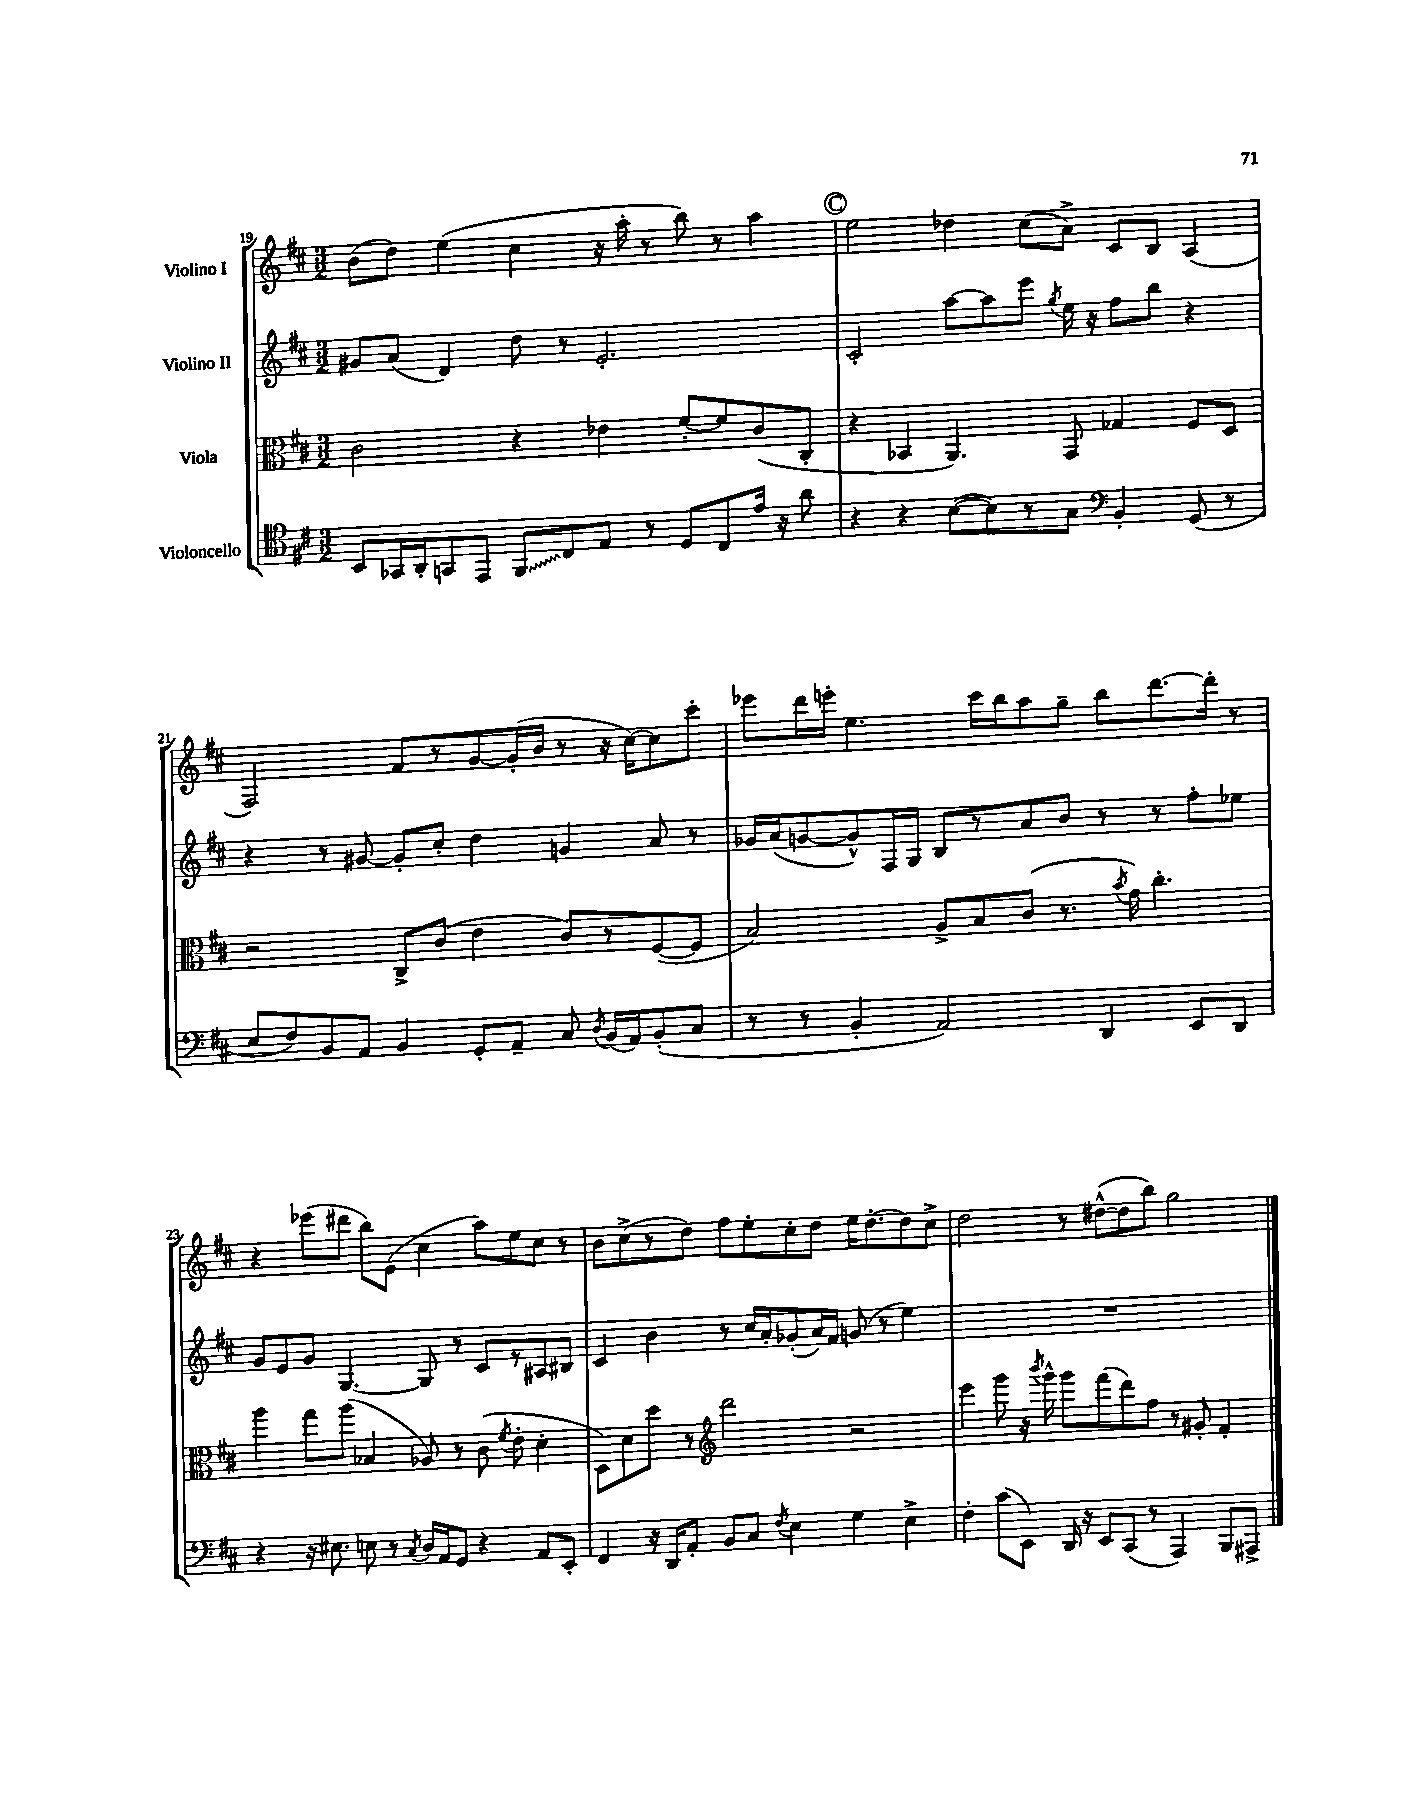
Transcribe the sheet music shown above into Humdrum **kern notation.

**kern	**kern	**kern	**kern
*staff4	*staff3	*staff2	*staff1
*clefC4	*clefC3	*clefG2	*clefG2
*k[f#c#]	*k[f#c#]	*k[f#c#]	*k[f#c#]
*M3/2	*M3/2	*M3/2	*M3/2
8BB/L	2c#\	8g#/L	(8b\L
16GG-/L	.	(8a/J	8dd\J)
16AA'/J	.	.	.
8GG/	.	4d/)	(4ee\
8EE/J	.	.	.
8FF#/L	4r	8dd\	4cc#\
8C#/	.	8r	.
8E/J	4e-\	2.e'/	16r
.	.	.	16aa'\
8r	.	.	8r
8D/L	[8f#'/L	.	8bb\)
8C#/	8f#/]	.	8r
16e/Jk	(8c#/	.	4aa\
16r	.	.	.
8a\	8C#'/J	.	.
=	=	=	=
4r	4r	2c#'/	2ee\
4r	4BB-/	.	.
([8B\L	4.AA/)	[8aa\L	4dd-\
8B\])	.	8aa\]	.
8r	.	8eee\J	(8cc#\L
.	.	8qgg/	.
8G\J	8GG/	16ee\	8a^\J)
.	.	16r	.
*clefF4	*	*	*
4BB'/	4G-/	8ff#\L	8c#/L
.	.	8bb\J	8B/J
(8GG/	8F#/L	4r	(4A/
8r	8D/J	.	.
=	=	=	=
8E/L	2r	4r	2F#/)
8F#/)	.	.	.
8BB/	.	8r	.
8AA/J	.	[8g#/	.
4BB/	8C#^/L	8g#'/]L	8f#/L
.	(8c#/J	8cc#'/J	8r
8GG'/L	4e\	4dd\	[8g/
8AA~/J	.	.	(16g'/]L
.	.	.	16b/JJ
8C#/	8c#/L)	4g/	8r
8qD/	.	.	.
(16BB/LL	8r	.	16r
16AA/J)	.	.	[16cc#\LK)
(8BB'/	([8F#/	8a/	8cc#\]
8C#/J	8F#/]J	8r	8ccc#'\J
=	=	=	=
8r	2B/)	16g-/LL	8eee-\L
.	.	(16a/J	.
8r	.	[8g/	16ddd\L
.	.	.	16eee'\JJ
4BB'/	.	8g^^/])	4.ee\
.	.	16F#/L	.
.	.	16G/JJ	.
2AA/)	8A^/L	8B/L	.
.	8B/	8r	16ccc#\LL
.	.	.	16bb\J
.	(8c#/J	8a/	8aa\
.	8.r	8b/J	8gg~\J
4DD/	.	8r	8bb\L
.	8qb/	.	.
.	16g\)	.	.
.	4.cc#'\	8r	[8.ddd\
8EE/L	.	8ff#'\L	.
.	.	.	16ddd'\]Jk
8DD/J	.	8ee-\J	8r
=	=	=	=
4r	4aa\	8g/L	4r
.	.	8e/	.
16r	8gg\L	8g/J	(8eee-\L
8.E#\	.	.	.
.	(8aa\J	[4.G/	8ddd#\J
8E\	4B-/	.	8bb\L)
8r	.	.	(8e\J
8qC#/	.	.	.
16D/LL	8A-/)	8G/]	4cc#\
16AA/J	.	.	.
8GG/J	8r	8r	.
4r	(8c#\	8c#/L	8aa\L)
.	8qf#/	.	.
.	8e'\	8r	8ee\
8AA/L	4d'\	8A#/	8cc#\J
8EE'/J	.	8B#/J	8r
=	=	=	=
4FF#/	8D\L)	4c#/	8b\L
.	8d\	.	(8cc#^\
16r	8dd\J	4b\	8r
16DD/LK	.	.	.
8AA'/J	8r	.	8dd\J)
*	*clefG2	*	*
8BB/L	2ddd\	8r	8ff#\L
8C#/J	.	16cc#/LL	8ee'\
.	.	16a'/J	.
8qF#/	.	.	.
4E\	.	(8g-'/	8cc#'\
.	.	16a/L)	8dd\J
.	.	16f#/JJ	.
4G\	2r	(8g/	16ee\LK
.	.	.	[8.dd'\
.	.	8r	.
4E^\	.	4ee\)	8dd\]
.	.	.	8cc#^\J
=	=	=	=
4F#'\	4eee\	1.r	2dd\
(8c#\L	8ggg\	.	.
8EE\J)	16r	.	.
.	8qbbb/	.	.
.	16ggg^^\	.	.
16DD/	8ggg\L	.	8r
16r	.	.	.
8EE/L	(8fff#\	.	([8dd#^^\L
(8CC#/J	8ddd\)	.	8dd#\]
8r	8ff#\J	.	8bb\J)
4AAA/)	8r	.	2gg\
.	8g#'/	.	.
8BBB/L	4f#'/	.	.
8AAA#^/J	.	.	.
==	==	==	==
*-	*-	*-	*-
